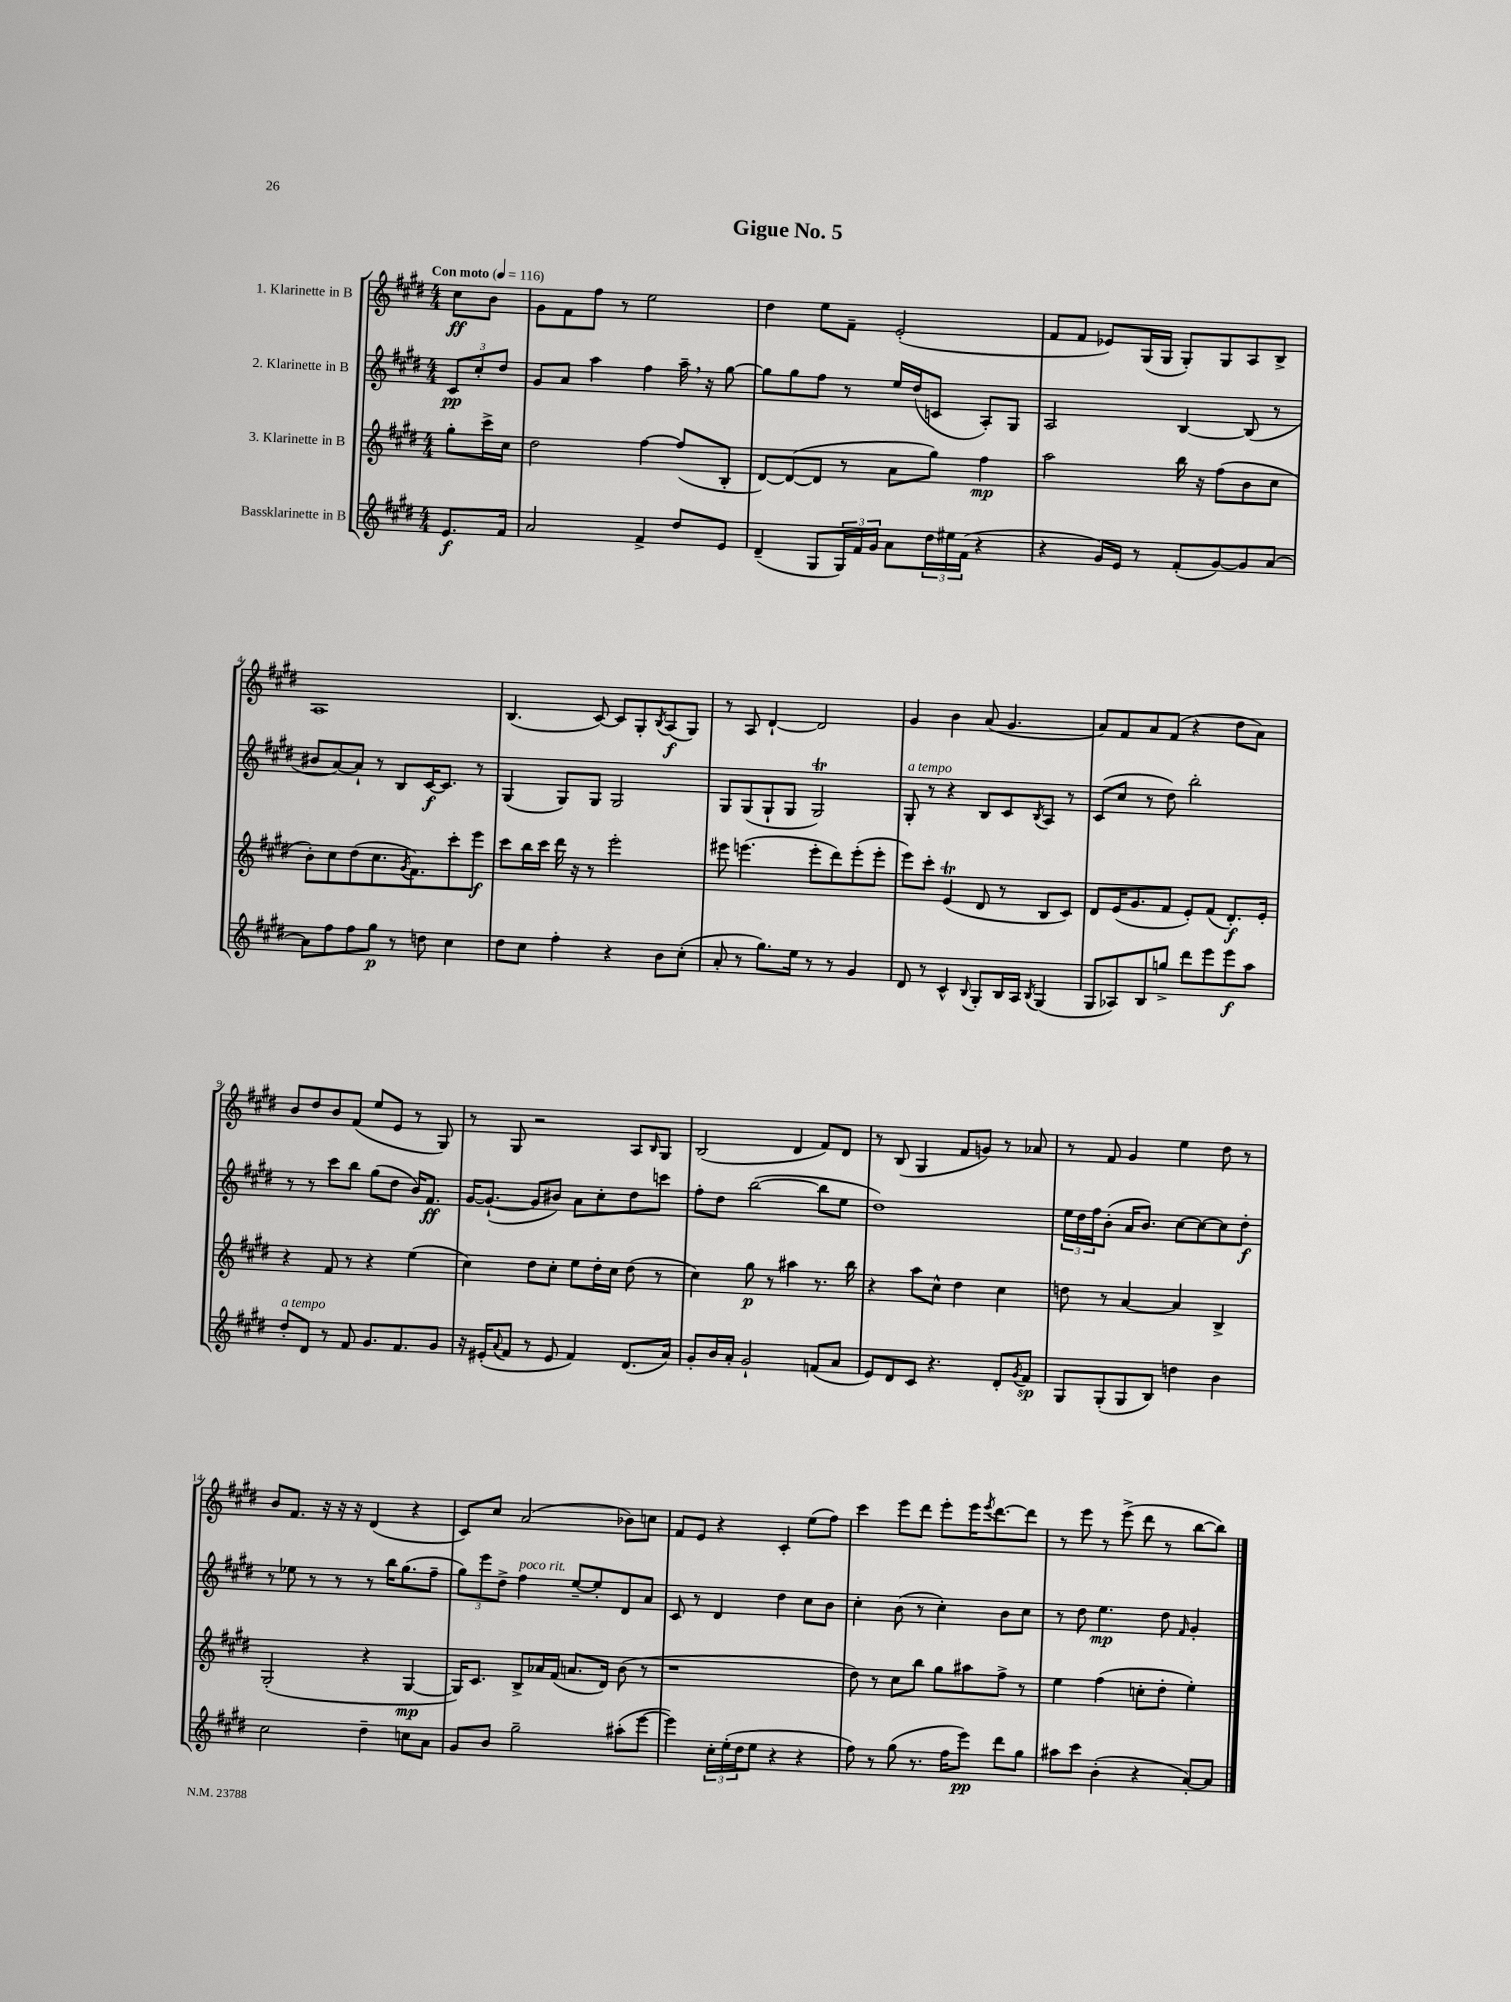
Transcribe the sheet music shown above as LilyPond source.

\header { title = "Gigue No. 5" }
<<
\new StaffGroup <<
\new Staff = "s0" \with { instrumentName = "1. Klarinette in B" } {
    \clef treble \key e \major \numericTimeSignature \time 4/4 \partial 4 \tempo "Con moto" 4 = 116
    cis''8\ff b'8 |
    gis'8 fis'8 fis''8 r8 e''2 |
    dis''4 e''8 fis'8-- e'2-.( |
    fis'8 fis'8 ees'8) gis16( gis16 gis8-.) gis8 a8 b8-> |
    a1 |
    b4.( cis'8~) cis'8 gis8-. \acciaccatura { b8 } a8\f( gis8) |
    r8 a8 dis'4~-! dis'2 |
    gis'4 b'4 a'8( gis'4. |
    a'8) fis'8 a'8 fis'8( r4 dis''8 a'8) |
    b'8 dis''8 b'8 fis'8( e''8 e'8 r8 gis8) |
    r8 gis8 r2 a8 \grace { b16 } gis8 |
    b2( dis'4 fis'8) dis'8 |
    r8 b8( gis4 fis'8 g'8) r8 aes'8 |
    r8 fis'8 gis'4 e''4 dis''8 r8 |
    b'8 fis'8. r16 r16 r16 dis'4( r4 |
    cis'8) cis''8 a'2( bes'8) c''8 |
    fis'8 e'8 r4 cis'4-. e''8( fis''8) |
    cis'''4 e'''8 dis'''8 e'''8-. e'''16 \acciaccatura { e'''8 } dis'''8.~ dis'''8 |
    r8 e'''8 r8 e'''8->( dis'''8 r8 b''8~ b''8) \bar "|." |
}
\new Staff = "s1" \with { instrumentName = "2. Klarinette in B" } {
    \clef treble \key e \major \numericTimeSignature \time 4/4 \partial 4
    \tuplet 3/2 { cis'8\pp cis''8-. dis''8 } |
    gis'8 a'8 a''4 fis''4 a''16-- \breathe r16 gis''8~ |
    gis''8 gis''8 fis''8 r8 e''16 dis''16( c'8 a8-.) gis8 |
    a2 b4~ b8( r8 |
    bis'8 a'8~) a'8-! r8 b8 cis'16~\f cis'8. r8 |
    gis4( gis8) gis8 gis2 |
    gis8 gis8( gis8-! gis8 gis2\trill) |
    gis8-.^\markup { \italic "a tempo" } r8 r4 b8 cis'8 \acciaccatura { b8 } a8 r8 |
    cis'8( cis''8 r8 dis''8) b''2-. |
    r8 r8 cis'''8 b''8 gis''8( dis''8 b'16) fis'8.\ff |
    gis'16~ gis'8.~-!( gis'8 bis'8) a'8 cis''8-. dis''8 c'''8 |
    fis''8-. dis''8 b''2~( b''8 e''8 |
    dis''1) |
    \tuplet 3/2 { e''16 dis''16 fis''16 } b'8-.( a'16 b'8.) cis''8~ cis''8~ cis''8 dis''8-.\f |
    r8 ees''8 r8 r8 r8 b''16 gis''8.( fis''8-- |
    \tuplet 3/2 { gis''8) e'''8 dis''8-> } fis''4^\markup { \italic "poco rit." } e''8~-- e''8-. dis'8 a'8 |
    cis'8 r8 dis'4 dis''4 cis''8 b'8 |
    cis''4-. b'8( r8 cis''4-.) b'8 cis''8 |
    r8 dis''8 e''4.\mp dis''8 \grace { fis'16 } gis'4-. \bar "|." |
}
\new Staff = "s2" \with { instrumentName = "3. Klarinette in B" } {
    \clef treble \key e \major \numericTimeSignature \time 4/4 \partial 4
    gis''8-. cis'''16-> cis''16 |
    dis''2 fis''4~ fis''8( b8-. |
    dis'8~) dis'8~( dis'8 r8 a'8 gis''8) fis''4\mp |
    a''2 b''16 r16 fis''8( b'8 cis''8 |
    b'8-.) cis''8 dis''8( cis''8. \acciaccatura { gis'8 } fis'8.) cis'''8-. e'''8\f |
    cis'''8 b''16 cis'''16 dis'''16 r16 r8 e'''2-. |
    eis'''8 e'''4.( e'''8-. dis'''8) e'''8-.( e'''8-. |
    e'''8) cis'''8-. e'4\trill( dis'8 r8 b8 cis'8) |
    dis'8 e'16( gis'8. fis'8 e'8-.) fis'8( dis'8.-.\f) e'16-. |
    r4 fis'8 r8 r4 e''4( |
    cis''4) dis''8 cis''8-. e''8 dis''16-. cis''16 dis''8( r8 |
    cis''4) gis''8\p r8 ais''4 r8. b''16 |
    r4 a''8 cis''8-^ dis''4 cis''4 |
    d''8 r8 a'4~ a'4 b4-> |
    gis2-.( r4 gis4~\mp |
    gis16) cis'8. b8-> aes'16 fis'16( a'8. dis'16) b'8( r8 |
    r1 |
    dis''8) r8 cis''8 b''8 gis''8 ais''8 fis''8-> r8 |
    e''4 fis''4( c''8-. dis''8-. e''4-.) \bar "|." |
}
\new Staff = "s3" \with { instrumentName = "Bassklarinette in B" } {
    \clef treble \key e \major \numericTimeSignature \time 4/4 \partial 4
    e'8.\f fis'16 |
    a'2 fis'4-> dis''8 e'8 |
    dis'4--( gis8 \tuplet 3/2 { gis16) fis'16 gis'16 } a'8 \tuplet 3/2 { dis''16 eis''16 fis'16( } r4 |
    r4 gis'16) e'16 r8 fis'8-.( gis'8~) gis'8 a'8~ |
    a'8 fis''8 fis''8 gis''8\p r8 d''8 cis''4 |
    dis''8 cis''8 fis''4-. r4 b'8 cis''8-.( |
    a'8-. r8 gis''8.) e''16 r8 r8 gis'4 |
    dis'8 r8 cis'4-^ \appoggiatura { b8 } gis8-. b16 a16 \acciaccatura { b8 } gis4( |
    gis8 aes8) b8 g''8-> dis'''8 e'''8 e'''8\f a''8 |
    dis''8-.^\markup { \italic "a tempo" } dis'8 r8 fis'8 gis'8. fis'8. gis'8 |
    r16 eis'16-.( \appoggiatura { a'8 } fis'8 r8 eis'8 fis'4) dis'8.( a'16) |
    gis'8-. b'16 a'16-. gis'2-! f'8( a'8 |
    e'8) dis'8 cis'8 r4. dis'8-. \acciaccatura { gis'8 } fis'8\sp |
    gis8 gis8-.( gis8 b8) d''4 b'4 |
    cis''2 dis''4-- c''8 a'8 |
    gis'8 b'8 gis''2-- ais''8-.( e'''8~ |
    e'''4) \tuplet 3/2 { cis''16-. e''16-.( dis''16 } e''8 r4 r4 |
    fis''8) r8 gis''8( r8. fis''16 e'''8\pp) dis'''8 gis''8 |
    ais''8 cis'''8 b'4-.( r4 a'8~-.) a'8 \bar "|." |
}
>>
>>
